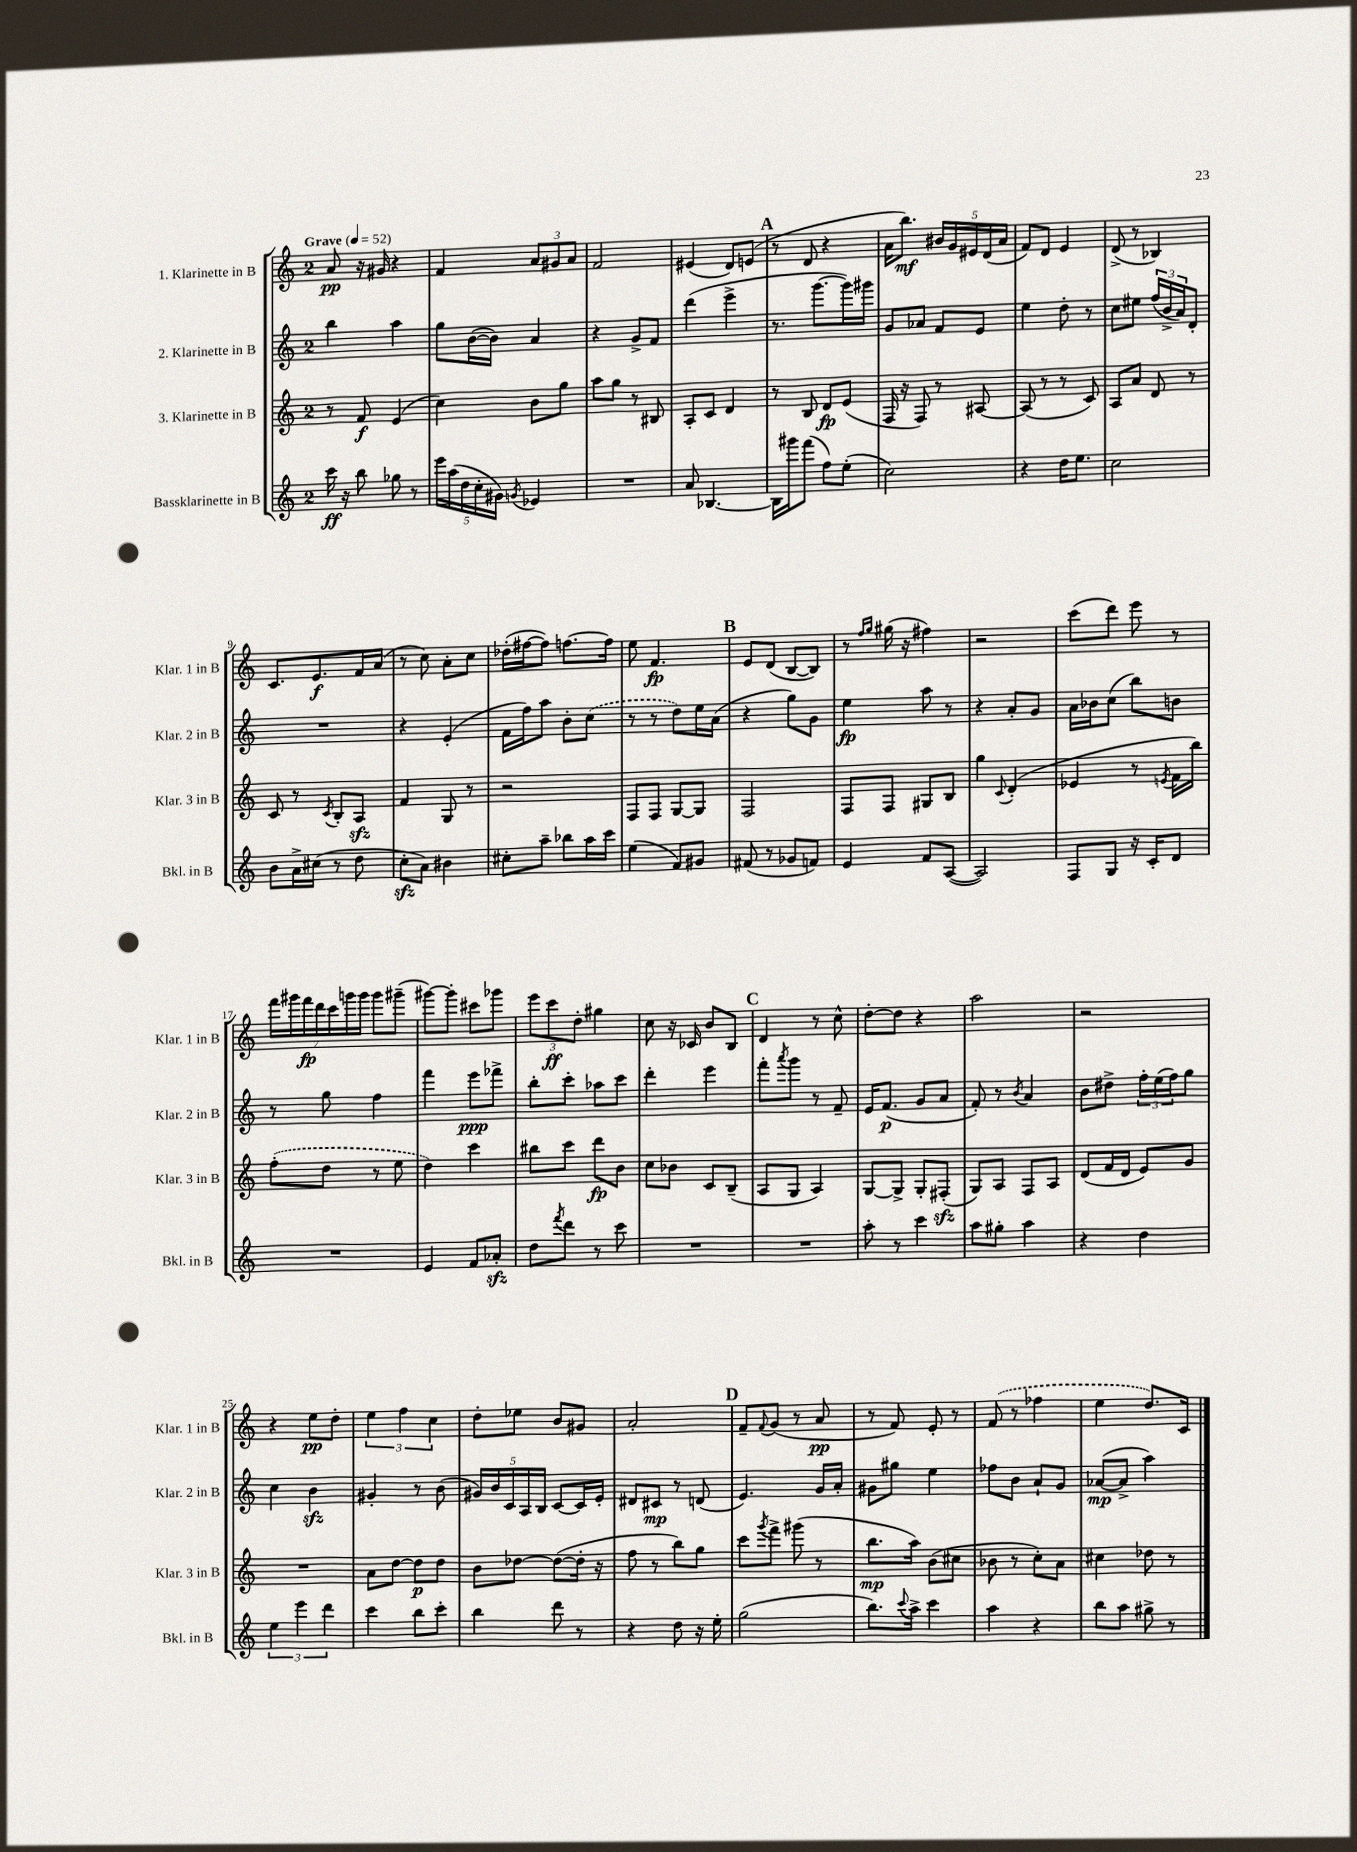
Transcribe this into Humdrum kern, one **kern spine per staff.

**kern	**dynam	**kern	**dynam	**kern	**dynam	**kern	**dynam
*part4	*part4	*part3	*part3	*part2	*part2	*part1	*part1
*staff4	*staff4	*staff3	*staff3	*staff2	*staff2	*staff1	*staff1
*I"Bassklarinette in B	*	*I"3. Klarinette in B	*	*I"2. Klarinette in B	*	*I"1. Klarinette in B	*
*I'Bkl. in B	*	*I'Klar. 3 in B	*	*I'Klar. 2 in B	*	*I'Klar. 1 in B	*
*clefG2	*	*clefG2	*	*clefG2	*	*clefG2	*
*k[]	*	*k[]	*	*k[]	*	*k[]	*
*M2/4	*	*M2/4	*	*M2/4	*	*M2/4	*
*MM52	*	*MM52	*	*MM52	*	*MM52	*
=1	=1	=1	=1	=1	=1	=1	=1
!	!	!	!	!	!	!LO:TX:a:B:t=Grave	!
16ccc\	ff	8r	.	4bb\	.	8a/	pp
16r	.	.	.	.	.	.	.
8bb\	.	8f/	f	.	.	16r	.
.	.	.	.	.	.	16g#X/	.
8gg-X\	.	(4e/	.	4aa\	.	4r	.
8r	.	.	.	.	.	.	.
=2	=2	=2	=2	=2	=2	=2	=2
20eee\LL	.	4cc\)	.	8gg\L	.	4f/	.
(20aa\	.	.	.	.	.	.	.
20dd\	.	.	.	.	.	.	.
.	.	.	.	([16b\L	.	.	.
20cc'\	.	.	.	.	.	.	.
.	.	.	.	16b\JJ])	.	.	.
20g#X\JJ)	.	.	.	.	.	.	.
8qgn/	.	.	.	.	.	.	.
4e-X/	.	8b\L	.	4a/	.	12a/L	.
.	.	.	.	.	.	12g#X/	.
.	.	8gg\J	.	.	.	.	.
.	.	.	.	.	.	12a/J	.
=3	=3	=3	=3	=3	=3	=3	=3
2r	.	8aa\L	.	4r	.	2f/	.
.	.	8gg\J	.	.	.	.	.
.	.	8r	.	8g^/L	.	.	.
.	.	8B#X/	.	8f/J	.	.	.
=4	=4	=4	=4	=4	=4	=4	=4
8a/	.	8A'/L	.	(4ddd\	.	(4e#X/	.
[4.B-X/	.	8c/J	.	.	.	.	.
.	.	4d/	.	4eee^\	.	8d/L)	.
.	.	.	.	.	.	(8en/J	.
!!LO:REH:place=s1:t=A
=5	=5	=5	=5	=5	=5	=5	=5
16B-\LL]	.	8r	.	8.r	.	8r	.
16ggg#X\J	.	.	.	.	.	.	.
(8fff\J	.	8B/	.	.	.	8d/	.
.	.	.	.	[8.ggg\L	.	.	.
8ff\L)	.	8d/L	fp	.	.	4r	.
(8ee'\J	.	(8e/J	.	16ggg\L])	.	.	.
.	.	.	.	16ggg#X\JJ	.	.	.
=6	=6	=6	=6	=6	=6	=6	=6
2cc\)	.	16F/	.	8g/L	.	16a\KL	.
.	.	16r	.	.	.	8.bb\J)	mf
.	.	8F/)	.	8a-X/J	.	.	.
.	.	8r	.	8f/L	.	20b#X/LL	.
.	.	.	.	.	.	20g/	.
.	.	.	.	.	.	20e#X/	.
.	.	[8A#X/	.	8e/J	.	.	.
.	.	.	.	.	.	(20d/	.
.	.	.	.	.	.	20a/JJ	.
=7	=7	=7	=7	=7	=7	=7	=7
4r	.	(8A#/]	.	4ee\	.	8f/L)	.
.	.	8r	.	.	.	8d/J	.
16dd\KL	.	8r	.	8dd'\	.	4e/	.
8.ee\J	.	.	.	.	.	.	.
.	.	8c/)	.	8r	.	.	.
=8	=8	=8	=8	=8	=8	=8	=8
2cc\	.	8A/L	.	8cc\L	.	(8d^/	.
.	.	8a/J	.	8ee#X\J	.	8r	.
.	.	8d/	.	(24ff/LL	.	4B-X/)	.
.	.	.	.	24b^/	.	.	.
.	.	.	.	24a/J)	.	.	.
.	.	8r	.	8d'/J	.	.	.
!!LO:LB:g=z
=9	=9	=9	=9	=9	=9	=9	=9
8b\L	.	8c/	.	2r	.	8.c/L	.
16a^\L	.	8r	.	.	.	.	.
(16cc#X\JJ	.	.	.	.	.	8.e/	f
.	.	8qc/	.	.	.	.	.
8r	.	8B'/L	.	.	.	.	.
8dd\	.	8Azz/J	.	.	.	16f/L	.
.	.	.	.	.	.	(16a/JJ	.
=10	=10	=10	=10	=10	=10	=10	=10
8cczz'\L	.	4f/	.	4r	.	8r	.
8a\J)	.	.	.	.	.	8cc\)	.
4b#X\	.	8G/	.	(4e'/	.	8a'\L	.
.	.	8r	.	.	.	8cc\J	.
=11	=11	=11	=11	=11	=11	=11	=11
8cc#X'\L	.	2r	.	16f\LL	.	(16dd-X'\LL	.
.	.	.	.	16ff\J)	.	[16ff#X\J	.
8aa~\J	.	.	.	8aa\J	.	8ff#\J])	.
8bb-X\L	.	.	.	8b'\L	.	[8.ffn\L	.
16aa\L	.	.	.	(8cc\J	.	.	.
16ccc\JJ	.	.	.	.	.	16ff\Jk]	.
=12	=12	=12	=12	=12	=12	=12	=12
(4ee\	.	8F/L	.	8r	.	8ee\	.
.	.	8F/J	.	8r	.	4.f/	fp
8f/L)	.	[8G/L	.	8dd\L)	.	.	.
8g#X/J	.	8G/J]	.	16ee\L	.	.	.
.	.	.	.	(16a\JJ	.	.	.
!!LO:REH:place=s1:t=B
=13	=13	=13	=13	=13	=13	=13	=13
(8f#X/	.	2F/	.	4r	.	8e/L	.
8r	.	.	.	.	.	(8d/J	.
8g-X/L	.	.	.	8gg\L)	.	[8B/L	.
8fn/J)	.	.	.	8g\J	.	8B/J])	.
=14	=14	=14	=14	=14	=14	=14	=14
4e/	.	8F/L	.	4ee\	fp	8r	.
.	.	.	.	.	.	16qqff/LL	.
.	.	.	.	.	.	16qqgg/JJ	.
.	.	8F/J	.	.	.	(16gg#X\	.
.	.	.	.	.	.	16r	.
8f/L	.	8G#X/L	.	8aa\	.	4ff#X\)	.
([8A/J	.	8B/J	.	8r	.	.	.
=15	=15	=15	=15	=15	=15	=15	=15
2A/])	.	4gg\	.	4r	.	2r	.
.	.	8qqc/	.	.	.	.	.
.	.	(4d'/	.	8a'/L	.	.	.
.	.	.	.	8g/J	.	.	.
=16	=16	=16	=16	=16	=16	=16	=16
8F/L	.	4e-X/	.	16a\LL	.	(8ccc\L	.
.	.	.	.	16b-X\J	.	.	.
8G/J	.	.	.	(8cc\J	.	8ddd\J)	.
16r	.	8r	.	8bb\L)	.	8eee\	.
16c'/KL	.	.	.	.	.	.	.
.	.	8qen/	.	.	.	.	.
8d/J	.	16f\LL	.	8bn\J	.	8r	.
.	.	16bb\JJ)	.	.	.	.	.
!!LO:LB:g=z
=17	=17	=17	=17	=17	=17	=17	=17
2r	.	(8ff'\L	.	8r	.	28fff\LL	.
.	.	.	.	.	.	28ggg#X\	.
.	.	.	.	.	.	28fff\	fp
.	.	.	.	.	.	28ddd\	.
.	.	8dd\J	.	8gg\	.	.	.
.	.	.	.	.	.	28ccc\	.
.	.	.	.	.	.	28gggn\	.
.	.	.	.	.	.	28ggg\JJ	.
.	.	8r	.	4ff\	.	8ggg\L	.
.	.	8ee\	.	.	.	(8ggg#X~\J	.
=18	=18	=18	=18	=18	=18	=18	=18
4e/	.	4dd\)	.	4fff\	.	[8ggg#X\L)	.
.	.	.	.	.	.	8ggg#'\J]	.
8f/L	.	4ccc\	.	8eee\L	ppp	8ccc#X\L	.
8a-Xzz'/J	.	.	.	8fff-X^\J	.	8ggg-X\J	.
=19	=19	=19	=19	=19	=19	=19	=19
8dd\L	.	8bb#X\L	.	8bb'\L	.	12eee\L	.
.	.	.	.	.	.	12ccc\	ff
8qfff/	.	.	.	.	.	.	.
8ddd\J	.	8ccc\J	.	8ccc'\J	.	.	.
.	.	.	.	.	.	12dd'\J	.
8r	.	8ddd\L	fp	8aa-X\L	.	4gg#X\	.
8ccc\	.	8b\J	.	8ccc\J	.	.	.
=20	=20	=20	=20	=20	=20	=20	=20
2r	.	8cc\L	.	4ddd'\	.	8cc\	.
.	.	8b-X\J	.	.	.	16r	.
.	.	.	.	.	.	16c-X/	.
.	.	8c/L	.	4eee\	.	8b/L	.
.	.	(8B~/J	.	.	.	8B/J	.
!!LO:REH:place=s1:t=C
=21	=21	=21	=21	=21	=21	=21	=21
2r	.	8A/L	.	8fff'\L	.	4d/	.
.	.	.	.	8qaaa/	.	.	.
.	.	8G/J	.	8ggg\J	.	.	.
.	.	4A/)	.	8r	.	8r	.
.	.	.	.	8f~/	.	8cc^^\	.
=22	=22	=22	=22	=22	=22	=22	=22
8aa'\	.	[8G/L	.	16e/KL	.	[8dd'\L	.
.	.	.	.	(8.f/J	p	.	.
8r	.	8G^/J]	.	.	.	8dd\J]	.
4ccc\	.	8G'/L	.	8g/L	.	4r	.
.	.	(8F#Xzz'/J	.	8a/J	.	.	.
=23	=23	=23	=23	=23	=23	=23	=23
8aa\L	.	8G/L)	.	8f'/)	.	2aa\	.
8gg#X'\J	.	8A/J	.	8r	.	.	.
.	.	.	.	8qb/	.	.	.
4aa\	.	8F/L	.	4a/	.	.	.
.	.	8A/J	.	.	.	.	.
=24	=24	=24	=24	=24	=24	=24	=24
4r	.	(8d/L	.	8b\L	.	2r	.
.	.	16f/L	.	8dd#X^\J	.	.	.
.	.	16d/JJ	.	.	.	.	.
4dd\	.	8e/L)	.	24ff'\LL	.	.	.
.	.	.	.	(24ee\	.	.	.
.	.	.	.	24ff\J)	.	.	.
.	.	8g/J	.	8gg\J	.	.	.
!!LO:LB:g=z
=25	=25	=25	=25	=25	=25	=25	=25
6ee\	.	2r	.	4cc\	.	4r	.
6eee\	.	.	.	.	.	.	.
.	.	.	.	4bzz\	.	8ee\L	pp
6ddd\	.	.	.	.	.	.	.
.	.	.	.	.	.	8dd'\J	.
=26	=26	=26	=26	=26	=26	=26	=26
4ccc\	.	8a\L	.	4g#X'/	.	6ee\	.
.	.	[8dd\J	.	.	.	.	.
.	.	.	.	.	.	6ff\	.
8bb\L	.	8dd\L]	p	8r	.	.	.
.	.	.	.	.	.	6cc\	.
8ccc'\J	.	8dd\J	.	(8b\	.	.	.
=27	=27	=27	=27	=27	=27	=27	=27
4bb\	.	8b\L	.	20g#X/LL)	.	8dd'\L	.
.	.	.	.	20b/	.	.	.
.	.	.	.	20c/	.	.	.
.	.	[8dd-X\J	.	.	.	8ee-X\J	.
.	.	.	.	20A/	.	.	.
.	.	.	.	20B/JJ	.	.	.
8ddd\	.	(8dd-\L_	.	[8c/L	.	8b/L	.
8r	.	16dd-'\Jk]	.	16c/L]	.	8g#X/J	.
.	.	16r	.	16e'/JJ	.	.	.
=28	=28	=28	=28	=28	=28	=28	=28
4r	.	8ff\	.	8d#X/L	.	2a'/	.
.	.	8r	.	8c#X/J	mp	.	.
8dd\	.	8bb\L)	.	8r	.	.	.
16r	.	8gg\J	.	(8dn/	.	.	.
16ee'\	.	.	.	.	.	.	.
!!LO:REH:place=s1:t=D
=29	=29	=29	=29	=29	=29	=29	=29
(2gg\	.	8ccc\L	.	4.e/)	.	8f~/L	.
.	.	8qggg/	.	.	.	8qqf/	.
.	.	8fff^\J	.	.	.	(8g/J	.
.	.	(8ggg#X\	.	.	.	8r	.
.	.	8r	.	16g/LL	.	8a/	pp
.	.	.	.	16a'/JJ	.	.	.
=30	=30	=30	=30	=30	=30	=30	=30
8.bb\L)	.	8.bb\L	mp	8g#X\L	.	8r	.
.	.	.	.	8gg#X\J	.	8f/)	.
8qqccc/	.	.	.	.	.	.	.
16aa^\Jk	.	16aa\Jk)	.	.	.	.	.
4ccc\	.	(8b\L	.	4ee\	.	8e'/	.
.	.	8cc#X\J	.	.	.	8r	.
=31	=31	=31	=31	=31	=31	=31	=31
4aa\	.	8b-X\	.	8ff-X\L	.	(8f/	.
.	.	8r	.	8b\J	.	8r	.
4r	.	8cc'\L)	.	8a`/L	.	4ff-X\	.
.	.	8a\J	.	8g/J	.	.	.
=32	=32	=32	=32	=32	=32	=32	=32
8bb\L	.	4cc#X\	.	([8a-X/L	mp	4ee\	.
8aa\J	.	.	.	8a-^/J]	.	.	.
8gg#X^\	.	8dd-X\	.	4aa\)	.	8.dd/L)	.
8r	.	8r	.	.	.	.	.
.	.	.	.	.	.	16c/Jk	.
==	==	==	==	==	==	==	==
*-	*-	*-	*-	*-	*-	*-	*-
